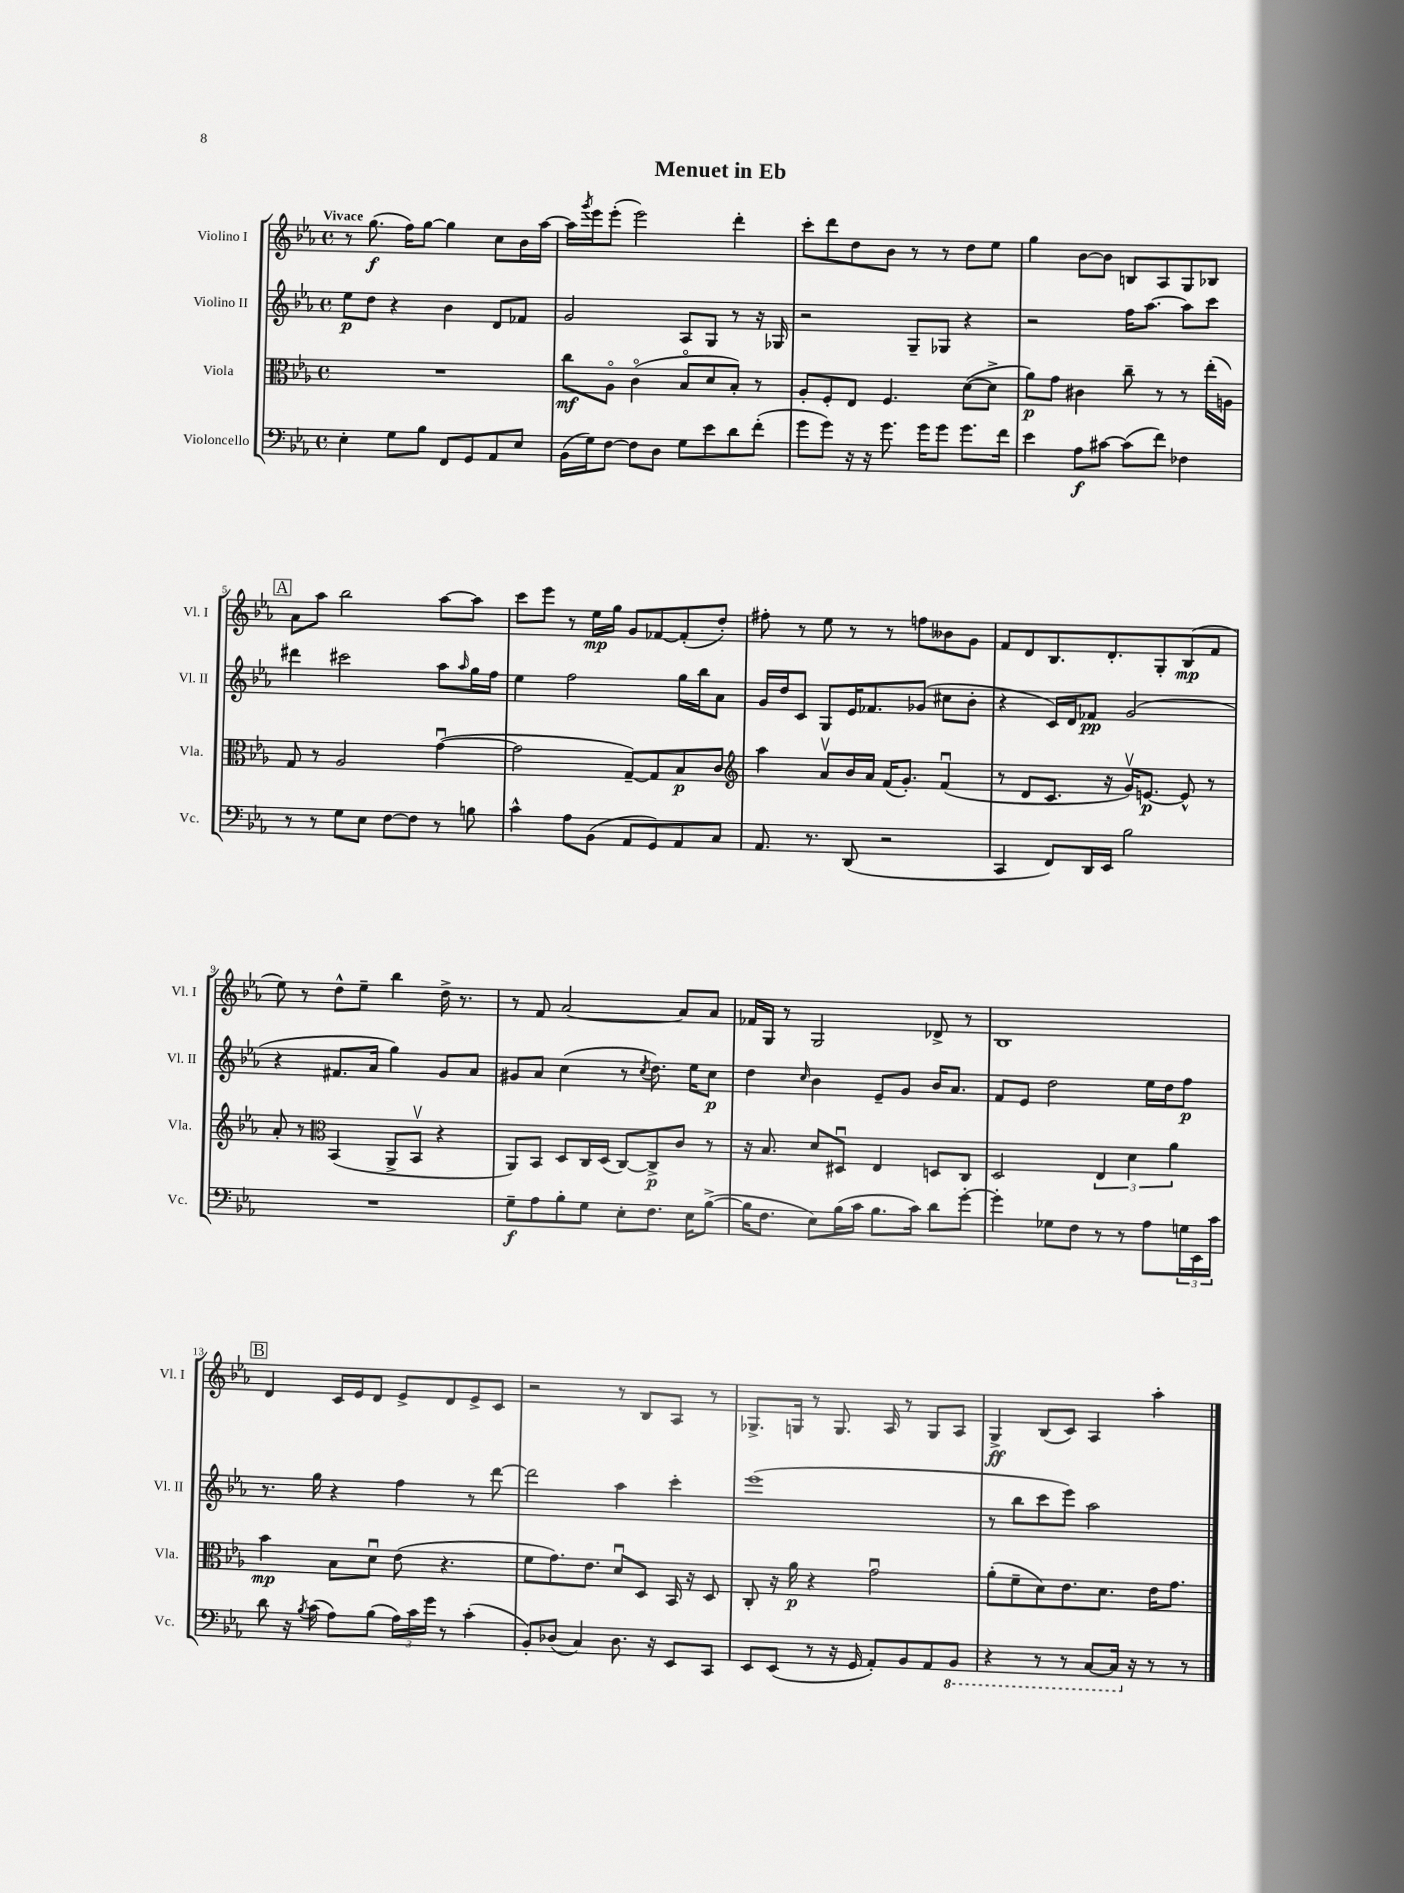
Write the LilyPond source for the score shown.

\header { title = "Menuet in Eb" }
<<
\new StaffGroup <<
\new Staff = "s0" \with { instrumentName = "Violino I" shortInstrumentName = "Vl. I" } {
    \clef treble \key ees \major \defaultTimeSignature \time 4/4 \tempo "Vivace"
    r8 g''8.\f( f''16) g''8~ g''4 c''8 bes'16 aes''16~ |
    aes''16 \acciaccatura { g'''8 } ees'''16 ees'''8-.( ees'''2) d'''4-. |
    c'''8-. d'''8 d''8 bes'8 r8 r8 d''8 ees''8 |
    g''4 bes'8~ bes'8 b8 aes8 g8 bes8 |
    \mark \markup { \box "A" } aes'8 aes''8 bes''2 aes''8~ aes''8 |
    c'''8 ees'''8 r8 ees''16\mp g''16 g'8 fes'8~ fes'8-.( d''8-.) |
    fis''8-. r8 ees''8 r8 r8 f''8 beses'8 g'8 |
    f'8 d'8 bes8. d'8.-. g8-. bes8\mp( f'8 |
    ees''8) r8 d''8-^ ees''8-- bes''4 d''16-> r8. |
    r8 f'8 aes'2~ aes'8 aes'8 |
    fes'16 g16 r8 g2 des'8-> r8 |
    bes1 |
    \mark \markup { \box "B" } d'4 c'16 ees'16 d'8 ees'8-> d'8 ees'8-> c'8 |
    r2 r8 bes8 aes8 r8 |
    ges8.-> g16 r8 g8. aes16 r8 g8 aes8 |
    g4->\ff bes8( c'8) aes4 aes''4-. \bar "|." |
}
\new Staff = "s1" \with { instrumentName = "Violino II" shortInstrumentName = "Vl. II" } {
    \clef treble \key ees \major \defaultTimeSignature \time 4/4
    ees''8\p d''8 r4 bes'4 d'8 fes'8 |
    g'2 aes8 g8 r8 r16 ges16 |
    r2 g8-- ges8 r4 |
    r2 f''16 aes''8.~ aes''8 c'''8 |
    \mark \markup { \box "A" } dis'''4 cis'''2 aes''8 \grace { aes''16 } g''16 f''16 |
    ees''4 f''2 g''16 bes''16 aes'8 |
    g'16 d''16 c'8 g8 ees'16 fes'8. ges'8( cis''8 bes'8-. |
    r4 c'16) d'16 fes'8\pp g'2( |
    r4 fis'8. aes'16 g''4) g'8 aes'8 |
    gis'8 aes'8 c''4( r8 \acciaccatura { c''8 } d''8.) ees''16 c''8\p |
    d''4 \grace { c''16 } bes'4 ees'8-- g'8 bes'16 aes'8. |
    f'8 ees'8 d''2 ees''16 d''16 f''8\p |
    \mark \markup { \box "B" } r8. g''16 r4 f''4 r8 d'''8~ |
    d'''2 aes''4 c'''4-. |
    ees'''1( |
    r8 bes''8 c'''8 ees'''8) aes''2 \bar "|." |
}
\new Staff = "s2" \with { instrumentName = "Viola" shortInstrumentName = "Vla." } {
    \clef alto \key ees \major \defaultTimeSignature \time 4/4
    R1 |
    c''8\mf aes8\flageolet c'4\flageolet( bes8\flageolet d'8 bes8-.) r8 |
    aes8-. f8-. ees8 f4. d'8~( d'8-> |
    aes'8\p) g'8 cis'4 c''8-- r8 r8 ees''16-.( a16) |
    \mark \markup { \box "A" } g8 r8 aes2 g'4~\downbow( |
    g'2 g8~--) g8 bes8\p c'8 |
    \clef treble aes''4 aes'8\upbow bes'16 aes'16 f'16( g'8.-.) f'4\downbow( |
    r8 d'8 c'8. r16 g'16\upbow) e'8.~\p e'8-^ r8 |
    aes'8-. r8 \clef alto bes,4( aes,8-> bes,8\upbow r4 |
    aes,8) bes,8 d8 c16 d16( c8~) c8->\p c'8 r8 |
    r16 bes8. d'8 dis8\downbow ees4 d8 c8 |
    d2 \tuplet 3/2 { ees4 d'4 aes'4 } |
    \mark \markup { \box "B" } bes'4\mp bes8 d'8\downbow ees'8( r4. |
    f'8 g'8.) ees'8. d'8\downbow d8 bes,16 r16 d8 |
    c8-. r16 aes'16\p r4 g'2\downbow |
    aes'8-.( f'8-- d'8) ees'8. d'8. ees'16 g'8. \bar "|." |
}
\new Staff = "s3" \with { instrumentName = "Violoncello" shortInstrumentName = "Vc." } {
    \clef bass \key ees \major \defaultTimeSignature \time 4/4
    ees4-. g8 bes8 f,8 g,8 aes,8 ees8 |
    bes,16( g16) f8~ f8 d8 g8 ees'8 d'8 f'8-.( |
    g'8 g'8) r16 r16 g'8. g'16 g'8 g'8. f'16 |
    ees'4 aes8\f cis'8~ cis'8( f'8) fes4 |
    \mark \markup { \box "A" } r8 r8 g8 ees8 f8~ f8 r8 b8 |
    c'4-^ aes8 bes,8( aes,8 g,8) aes,8 c8 |
    aes,8. r8. d,8( r2 |
    c,4 f,8) d,16 ees,16 bes2 |
    R1 |
    g8--\f aes8 bes8-. g8 ees8-. f8. ees16 bes8~->( |
    bes16 f8. ees8) bes16( c'16 bes8. c'16) d'8 g'8~-. |
    g'4-. ges8 f8 r8 r8 aes8 \tuplet 3/2 { g16 ees,16 c'16 } |
    \mark \markup { \box "B" } d'8 r16 \acciaccatura { bes8 } c'16( aes8) bes8( \tuplet 3/2 { aes16) c'16 g'16 } r8 c'4-.( |
    bes,8-.) des8( c4) des8. r16 ees,8 c,8 |
    ees,8 ees,8( r8 r16 g,16 aes,8-.) bes,8 aes,8 \ottava #-1 bes,,8 |
    r4 r8 r8 c,8~ c,16 \ottava #0 r16 r8 r8 \bar "|." |
}
>>
>>
